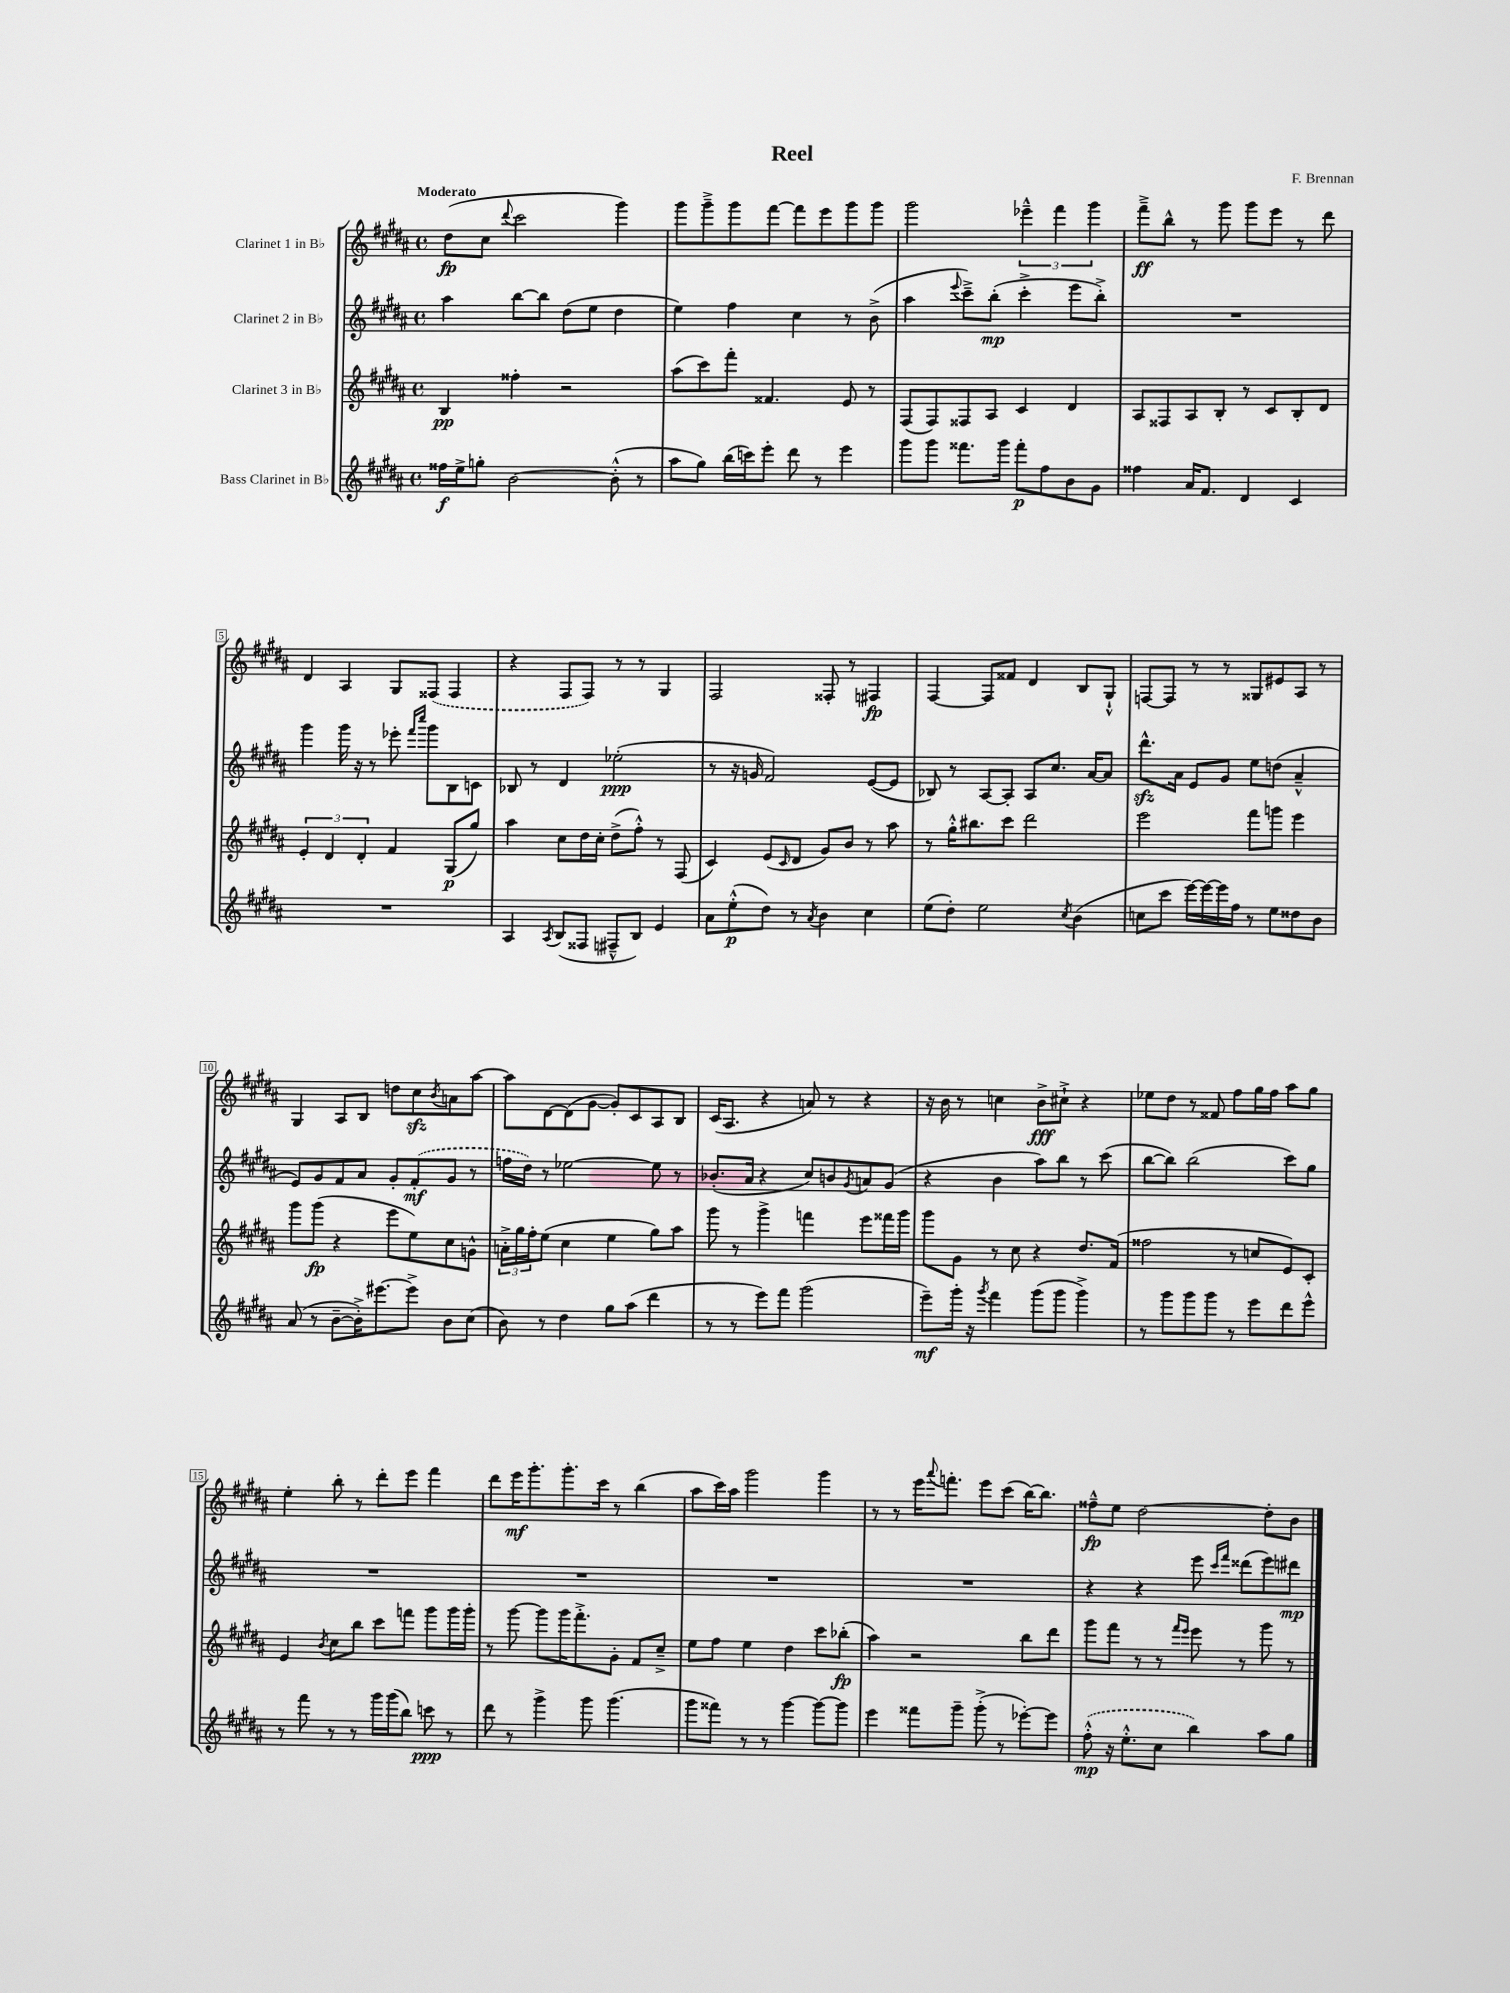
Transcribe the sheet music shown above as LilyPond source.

\header { title = "Reel" composer = "F. Brennan" }
<<
\new StaffGroup <<
\new Staff = "s0" \with { instrumentName = "Clarinet 1 in Bb" } {
    \clef treble \key b \major \defaultTimeSignature \time 4/4 \tempo "Moderato"
    dis''8\fp( cis''8 \appoggiatura { dis'''8 } cis'''2 gis'''4) |
    gis'''8 gis'''8---> gis'''8 fis'''8~ fis'''8 e'''8 gis'''8 gis'''8 |
    gis'''2 \tuplet 3/2 { ees'''4---^ fis'''4 gis'''4 } |
    fis'''8--->\ff b''8-^ r8 gis'''8 gis'''8 e'''8 r8 dis'''8 |
    dis'4 ais4 gis8 \once \slurDashed fisis8( fisis4 |
    r4 fis8 fis8) r8 r8 gis4 |
    fis2 fisis8-. r8 fis4\fp |
    fis4~ fis8 fisis'8 dis'4 b8 gis8-!-^ |
    f8~ f8 r8 r8 gisis8 eis'8 ais8 r8 |
    gis4 ais8 b8 d''8 cis''8\sfz \acciaccatura { b'8 } a'8 ais''8~ |
    ais''8 dis'8~ dis'8( gis'8~ gis'8-.) cis'8 ais8 b8 |
    cis'16( ais8. r4 a'8) r8 r4 |
    r16 b'16 r8 c''4 b'8->\fff cis''8-!-> r4 |
    ees''8 dis''8 r8 fisis'8 fis''8 gis''16 fis''16 ais''8 gis''8 |
    e''4-. b''8-. r8 dis'''8-. e'''8 fis'''4 |
    dis'''8 e'''16\mf gis'''8.-. gis'''8.-. cis'''16 r8 b''4( |
    ais''8 cis'''16) ais''16 gis'''2 gis'''4 |
    r8 r8 e'''16 \appoggiatura { ais'''8 } f'''8.-. e'''8 cis'''8( b''16~) b''8. |
    fisis''8---^\fp e''8 dis''2~ dis''8-. b'8 \bar "|." |
}
\new Staff = "s1" \with { instrumentName = "Clarinet 2 in Bb" } {
    \clef treble \key b \major \defaultTimeSignature \time 4/4
    ais''4 b''8~ b''8 dis''8( e''8 dis''4 |
    e''4) fis''4 cis''4 r8 b'8->( |
    ais''4 \appoggiatura { e'''8 } cis'''8--->) b''8-.\mp( cis'''4-.-> e'''8 b''8-.->) |
    R1 |
    gis'''4 gis'''16 r16 r8 ees'''8-. \grace { fis'''16 cis''''16 } gis'''8 b8 c'8 |
    bes8 r8 dis'4 ees''2-.\ppp( |
    r8 r16 g'16 fis'2) e'8~( e'8 |
    bes8) r8 ais8~ ais8-. ais8 cis''8. ais'16~ ais'8 |
    dis'''8.-^\sfz ais'16 e'8 gis'8 e''8 d''8( ais'4---^ |
    e'8) gis'8 fis'8 ais'8 gis'8-. \once \slurDashed fis'8-.\mf( gis'8 r8 |
    f''16 dis''16) r8 ees''2~ ees''8 r8 |
    bes'8.-.( ais'16 r4 cis''8) b'8 \acciaccatura { gis'8 } a'8 gis'8( |
    r4 b'4 ais''8) b''8 r8 cis'''8( |
    b''8~ b''8) b''2( cis'''8) gis''8 |
    R1 |
    R1 |
    R1 |
    R1 |
    r4 r4 e'''8 \grace { cis'''16 fis'''16 } disis'''8( e'''8) dis'''8\mp \bar "|." |
}
\new Staff = "s2" \with { instrumentName = "Clarinet 3 in Bb" } {
    \clef treble \key b \major \defaultTimeSignature \time 4/4
    b4\pp fisis''4-. r2 |
    ais''8( cis'''8) fis'''8-. fisis'4. e'8 r8 |
    fis8( fis8) fisis8 ais8 cis'4 dis'4 |
    ais8 fisis8 ais8 b8-. r8 cis'8 b8-. dis'8 |
    \tuplet 3/2 { e'4-. dis'4 dis'4-. } fis'4 gis8\p( gis''8) |
    ais''4 cis''8 dis''16 cis''16-. dis''8->( fis''8-.-^) r8 fis8( |
    cis'4) e'8( \grace { cis'16 } dis'8 gis'8) b'8 r8 ais''8 |
    r8 gis''16-.-^ bis''8. cis'''8 dis'''2 |
    e'''2 fis'''8 g'''8 e'''4 |
    gis'''8 gis'''8\fp( r4 e'''8 e''8) cis''8 g'8-^ |
    \tuplet 3/2 { a'16-.-> gis''16 fis''16-. } e''8( cis''4 e''4 gis''8) ais''8 |
    gis'''8 r8 gis'''4-> f'''4 e'''8 fisis'''16 gis'''16 |
    gis'''8 gis'8 r8 cis''8 r4 dis''8. fis'16( |
    fisis''2 r8 c''8 e'8) cis'8-. |
    e'4 \acciaccatura { b'8 } cis''8 b''8 cis'''8 f'''8 gis'''8 gis'''16 gis'''16-. |
    r8 gis'''8~ gis'''8 gis'''16 fis'''8.-.-> gis'8-. fis'8 cis''8---> |
    e''8 fis''8 e''4 dis''4 cis'''8 bes''8-.\fp( |
    ais''4) r2 b''8 dis'''8 |
    gis'''8 fis'''8 r8 r8 \grace { fis'''16 e'''16 } e'''8 r8 gis'''8 r8 \bar "|." |
}
\new Staff = "s3" \with { instrumentName = "Bass Clarinet in Bb" } {
    \clef treble \key b \major \defaultTimeSignature \time 4/4
    fisis''16\f e''16-> g''8-. b'2~ b'8-.-^( r8 |
    ais''8 gis''8) b''16( c'''16) e'''8-. dis'''8 r8 e'''4 |
    gis'''8 gis'''8 fisis'''8. gis'''16 fisis'''8-.\p fis''8 b'8 gis'8 |
    fisis''4 ais'16 fis'8. dis'4 cis'4 |
    R1 |
    ais4 \acciaccatura { ais8 } b8( fisis8 fis8---^ b8) e'4 |
    ais'8 e''8-.-^\p( dis''8) r8 \acciaccatura { ais'8 } b'4 cis''4 |
    e''8( dis''8-.) e''2 \acciaccatura { cis''8 } b'4( |
    c''8 cis'''8 e'''16~) e'''16~ e'''16 fis''16 r8 e''8 disis''8 b'8 |
    ais'8( r8 b'8~-- b'16-.->) eis'''8.~ eis'''8-> b'8 cis''8( |
    b'8) r8 dis''4 gis''8 ais''8( dis'''4 |
    r8 r8 e'''8) fis'''8 gis'''2( |
    e'''8--\mf) gis'''16-. r16 \acciaccatura { gis'''8 } fis'''4 gis'''8( gis'''8 gis'''4->) |
    r8 gis'''8 gis'''8 gis'''8 r8 e'''8 dis'''8 e'''8-^ |
    r8 fis'''8 r8 r8 gis'''16 gis'''16( b''8) c'''8\ppp r8 |
    dis'''8 r8 gis'''4-> gis'''8 gis'''4.( |
    gis'''8 fisis'''8) r8 r8 gis'''4~ gis'''8~ gis'''8 |
    e'''4 fisis'''8 gis'''8-- gis'''8-.->( r8 ees'''8~-.) ees'''8 |
    \once \slurDashed fis''8-.-^\mp( r16 e''8.-.-^ cis''8 b''4) ais''8 gis''8 \bar "|." |
}
>>
>>
\layout { \context { \Score \override BarNumber.stencil = #(make-stencil-boxer 0.1 0.3 ly:text-interface::print) } }
